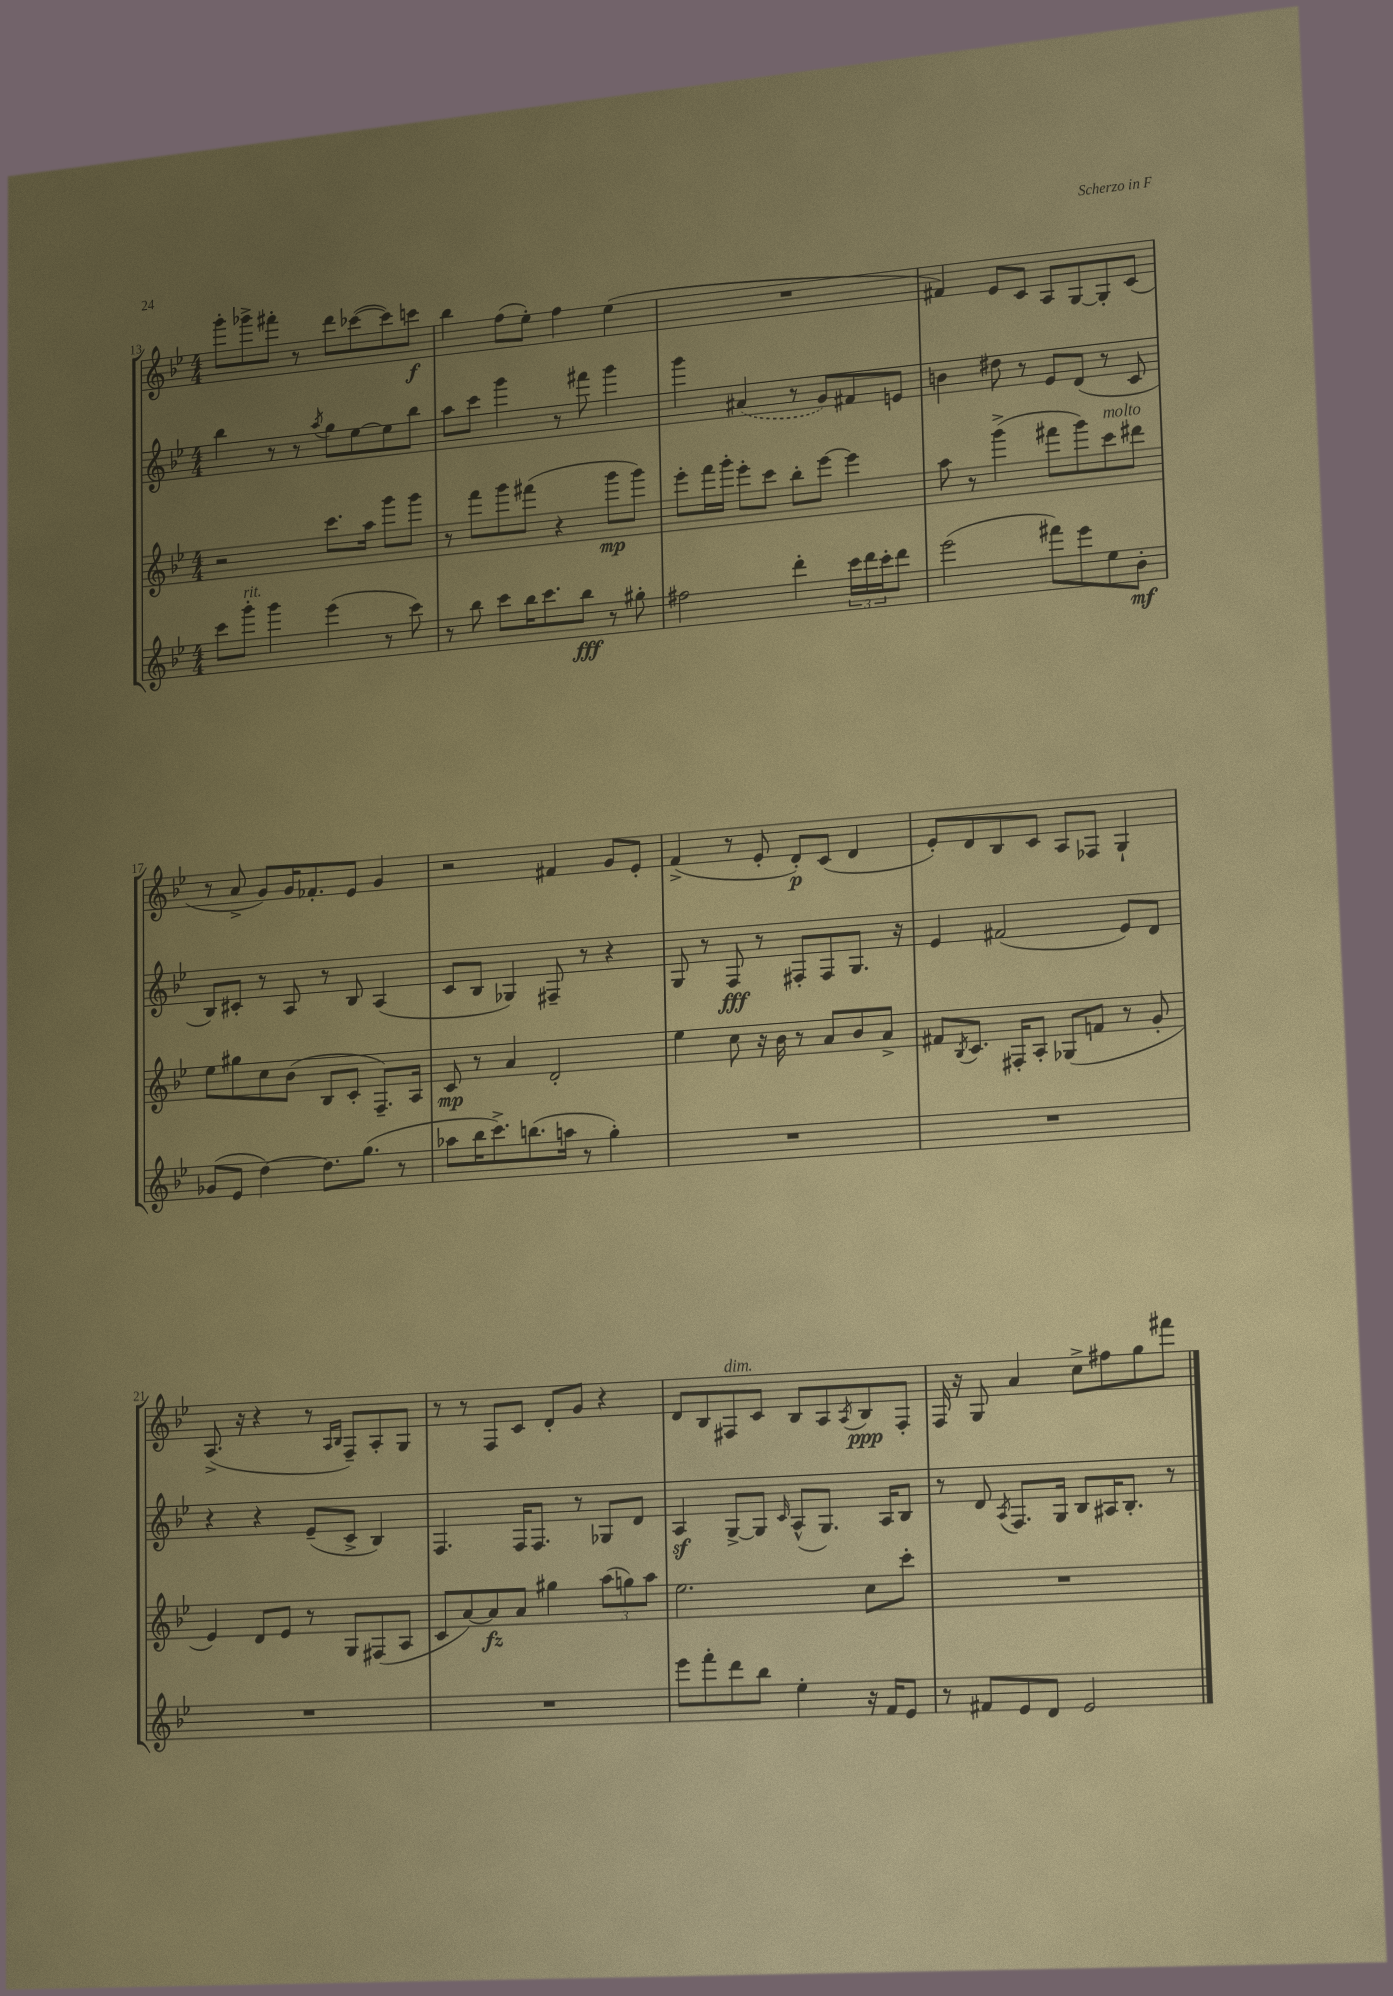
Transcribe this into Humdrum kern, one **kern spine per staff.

**kern	**dynam	**kern	**dynam	**kern	**dynam	**kern	**dynam
*part4	*part4	*part3	*part3	*part2	*part2	*part1	*part1
*staff4	*staff4	*staff3	*staff3	*staff2	*staff2	*staff1	*staff1
*clefG2	*	*clefG2	*	*clefG2	*	*clefG2	*
*k[b-e-]	*	*k[b-e-]	*	*k[b-e-]	*	*k[b-e-]	*
*M4/4	*	*M4/4	*	*M4/4	*	*M4/4	*
=13	=13	=13	=13	=13	=13	=13	=13
8ccc\L	.	2r	.	4bb-\	.	8ggg'\L	.
!LO:TX:a:i:t=rit.	!	!	!	!	!	!	!
8ggg'\J	.	.	.	.	.	8ggg-X^\	.
4ggg\	.	.	.	8r	.	8fff#X'\J	.
.	.	.	.	8r	.	8r	.
.	.	.	.	8qaa/	.	.	.
(4eee-\	.	8.ccc\L	.	8gg\L	.	8ddd\L	.
.	.	.	.	[8ee-\	.	([8ccc-X\	.
.	.	16aa\Jk	.	.	.	.	.
8r	.	8ggg\L	.	8ee-\]	.	8ccc-\])	.
8ccc\)	.	8ggg\J	.	8bb-\J	.	8cccn\J	f
=14	=14	=14	=14	=14	=14	=14	=14
8r	.	8r	.	8aa\L	.	4bb-\	.
8bb-\	.	8fff\L	.	8ccc\J	.	.	.
8ccc\L	.	8ggg\	.	4ggg\	.	(8ff\L	.
16bb-\K	.	(8fff#X\J	.	.	.	8ee-'\J)	.
8.ccc\	.	.	.	.	.	.	.
.	.	4r	.	8r	.	4ff\	.
8bb-\J	fff	.	.	8fff#X\	.	.	.
8r	.	8ggg\L	mp	4ggg\	.	(4ee-\	.
8gg#X'\	.	8ggg\J)	.	.	.	.	.
=15	=15	=15	=15	=15	=15	=15	=15
2ff#X\	.	8eee-'\L	.	4ggg\	.	1r	.
.	.	16fff\L	.	.	.	.	.
.	.	16ggg'\JJ	.	.	.	.	.
.	.	8eee-'\L	.	(4a#X/	.	.	.
.	.	8ccc\J	.	.	.	.	.
4ddd'\	.	8bb-'\L	.	8r	.	.	.
.	.	[8eee-\J	.	8g/L)	.	.	.
24ccc\LL	.	4eee-\]	.	8f#X/	.	.	.
24ddd\	.	.	.	.	.	.	.
24ccc'\J	.	.	.	.	.	.	.
8ddd\J	.	.	.	8en/J	.	.	.
=16	=16	=16	=16	=16	=16	=16	=16
(2eee-\	.	8aa\	.	4bn\	.	4f#X/)	.
.	.	8r	.	.	.	.	.
.	.	(4ggg^\	.	8dd#X\	.	8e-/L	.
.	.	.	.	8r	.	8c/J	.
8fff#X\L)	.	8fff#X\L	.	8e-/L	.	8A/L	.
8eee-\	.	8ggg\)	.	(8d/J	.	[8G/	.
!	!	!LO:TX:a:i:t=molto	!	!	!	!	!
8ee-\	.	8ccc\	.	8r	.	8G'/]	.
8b-'\J	mf	8ddd#X\J	.	8c/	.	(8c/J	.
!!LO:LB:g=z
=17	=17	=17	=17	=17	=17	=17	=17
(8g-X/L	.	8ee-\L	.	8B-/L)	.	8r	.
8e-/J	.	8gg#X\	.	8c#X'/J	.	8a^/	.
[4dd\)	.	8cc\	.	8r	.	8g/L)	.
.	.	(8b-\J	.	8A/	.	16g/K	.
.	.	.	.	.	.	8.f-X'/	.
8.dd\L]	.	8B-/L	.	8r	.	.	.
.	.	8c'/J	.	8B-/	.	8e-/J	.
(8.gg\J	.	.	.	.	.	.	.
.	.	8.F~/L)	.	(4A/	.	4g/	.
8r	.	.	.	.	.	.	.
.	.	16A/Jk	.	.	.	.	.
=18	=18	=18	=18	=18	=18	=18	=18
8aa-X\L	.	8c/	mp	8c/L	.	2r	.
16bb-\K	.	8r	.	8B-/J	.	.	.
8.ccc^\)	.	.	.	.	.	.	.
.	.	4a/	.	4G-X/)	.	.	.
(8.bbn\	.	.	.	.	.	.	.
.	.	2d'/	.	8F#X~/	.	4f#X/	.
16aan\Jk	.	.	.	.	.	.	.
8r	.	.	.	8r	.	.	.
4gg'\)	.	.	.	4r	.	8g/L	.
.	.	.	.	.	.	8e-'/J	.
=19	=19	=19	=19	=19	=19	=19	=19
1r	.	4ee-\	.	8G/	.	(4f^/	.
.	.	.	.	8r	.	.	.
.	.	8cc\	.	8F/	fff	8r	.
.	.	16r	.	8r	.	8e-'/	.
.	.	16b-\	.	.	.	.	.
.	.	8r	.	8F#X'/L	.	8d'/L)	p
.	.	8a/L	.	8F#/	.	(8c/J	.
.	.	8b-/	.	8.G/J	.	4d/	.
.	.	8a^/J	.	.	.	.	.
.	.	.	.	16r	.	.	.
=20	=20	=20	=20	=20	=20	=20	=20
1r	.	8f#X/L	.	4e-/	.	8e-'/L)	.
.	.	8qB-/	.	.	.	.	.
.	.	8.c/J	.	.	.	8d/	.
.	.	.	.	(2f#X/	.	8B-/	.
.	.	16F#X'/KL	.	.	.	.	.
.	.	8A'/J	.	.	.	8c/J	.
.	.	(8G-X/L	.	.	.	8A/L	.
.	.	8fn/J	.	.	.	8F-X/J	.
.	.	8r	.	8e-/L)	.	4G`/	.
.	.	8g'/	.	8d/J	.	.	.
!!LO:LB:g=z
=21	=21	=21	=21	=21	=21	=21	=21
1r	.	4e-/)	.	4r	.	(8.A^/	.
.	.	.	.	.	.	16r	.
.	.	8d/L	.	4r	.	4r	.
.	.	8e-/J	.	.	.	.	.
.	.	8r	.	(8e-~/L	.	8r	.
.	.	.	.	.	.	16qqA/LL	.
.	.	.	.	.	.	16qqB-/JJ	.
.	.	8G/L	.	8c^/J	.	8F~/L)	.
.	.	(8F#X/	.	4B-/)	.	8A'/	.
.	.	8A/J	.	.	.	8G/J	.
=22	=22	=22	=22	=22	=22	=22	=22
1r	.	8c/L	.	4.F/	.	8r	.
.	.	[8a/)	.	.	.	8r	.
.	.	8a/]	fz	.	.	8F/L	.
.	.	8a/J	.	16F/KL	.	8c/J	.
.	.	.	.	8.F/J	.	.	.
.	.	4gg#X\	.	.	.	8d'/L	.
.	.	.	.	8r	.	8g/J	.
.	.	(12aa\L	.	8G-X/L	.	4r	.
.	.	12ggn\)	.	.	.	.	.
.	.	.	.	8d/J	.	.	.
.	.	12aa\J	.	.	.	.	.
=23	=23	=23	=23	=23	=23	=23	=23
8eee-\L	.	2.ee-\	.	4Az/	.	8d/L	.
8fff'\	.	.	.	.	.	8B-/	.
!	!	!	!	!	!	!LO:TX:a:i:t=dim.	!
8ddd\	.	.	.	[8G^/L	.	8F#X/	.
8bb-\J	.	.	.	8G/J]	.	8c/J	.
.	.	.	.	16qqc/	.	.	.
4ee-'\	.	.	.	(8A^^/L	.	8B-/L	.
.	.	.	.	8.G/J)	.	8A/	.
.	.	.	.	.	.	8qA/	.
16r	.	8cc\L	.	.	.	8B-/	ppp
16f/KL	.	.	.	16A/KL	.	.	.
8e-/J	.	8ccc'\J	.	8B-/J	.	8F#'/J	.
=24	=24	=24	=24	=24	=24	=24	=24
8r	.	1r	.	8r	.	16F/	.
.	.	.	.	.	.	16r	.
8f#X/L	.	.	.	8d/	.	8G/	.
.	.	.	.	8qA/	.	.	.
8e-/	.	.	.	8.F/L	.	4a/	.
8d/J	.	.	.	.	.	.	.
.	.	.	.	16G/Jk	.	.	.
2e-/	.	.	.	8B-/L	.	8cc^\L	.
.	.	.	.	16A#X/K	.	8ff#X\	.
.	.	.	.	8.B-'/J	.	.	.
.	.	.	.	.	.	8gg\	.
.	.	.	.	8r	.	8fff#X\J	.
==	==	==	==	==	==	==	==
*-	*-	*-	*-	*-	*-	*-	*-
